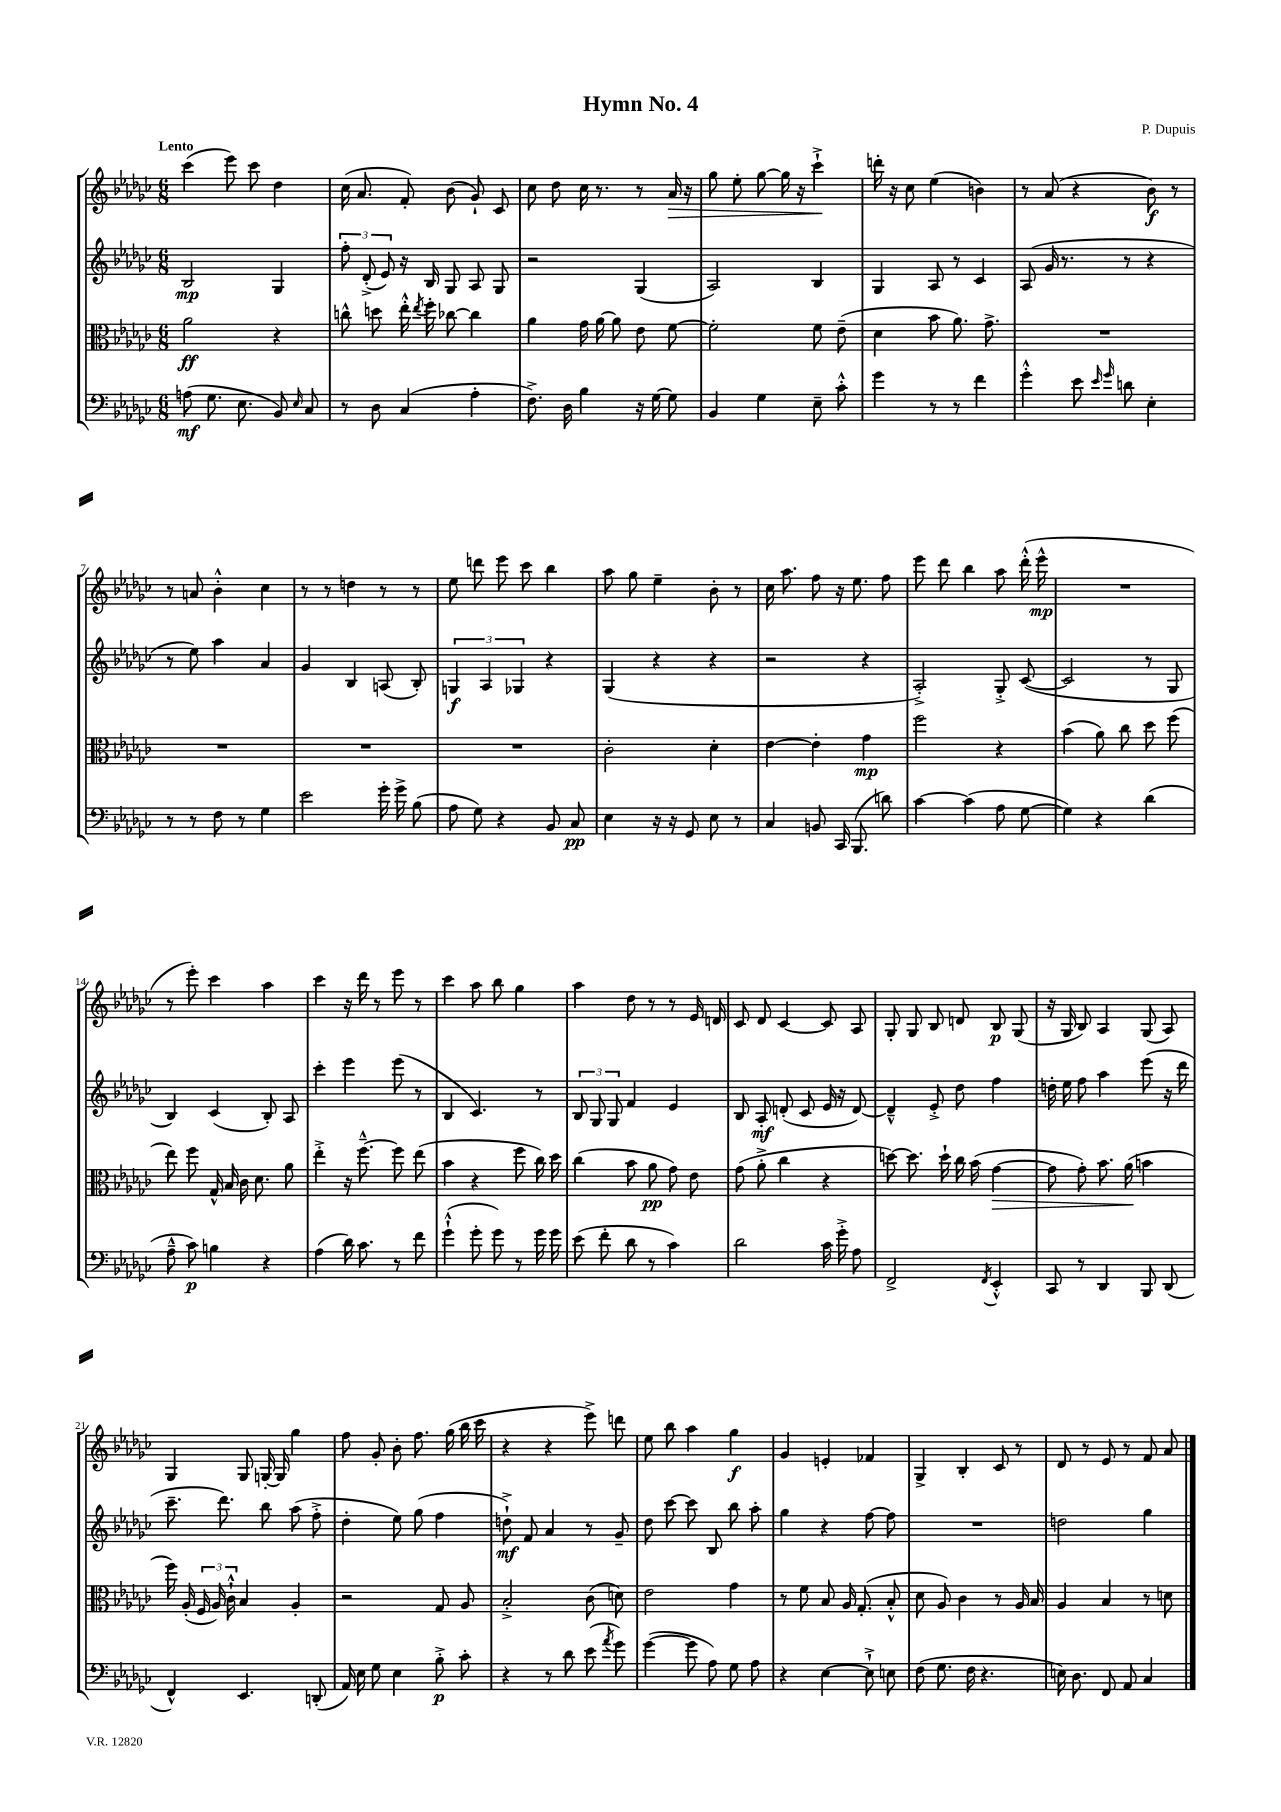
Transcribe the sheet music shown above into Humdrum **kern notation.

**kern	**kern	**kern	**kern
*staff4	*staff3	*staff2	*staff1
*clefF4	*clefC3	*clefG2	*clefG2
*k[b-e-a-d-g-c-]	*k[b-e-a-d-g-c-]	*k[b-e-a-d-g-c-]	*k[b-e-a-d-g-c-]
*M6/8	*M6/8	*M6/8	*M6/8
(8A	2a-	2B-	(4ccc-
8.G-	.	.	.
.	.	.	8eee-)
8.E-	.	.	.
.	.	.	8ccc-
8BB-)	4r	4G-	4dd-
16qqE-	.	.	.
8C-	.	.	.
=	=	=	=
8r	8cc^^	12ff'	(16cc-
.	.	.	8.a-
.	.	(12d-'^	.
8D-	8dd	.	.
.	.	12e-)	.
(4C-	16ee-'^^	16r	8f')
.	8qee-	.	.
.	16ff'	16B-	.
.	[8cc-	8G-	(8b-
4A-'	4cc-]	8A-	8g-`)
.	.	8G-	8c-
=	=	=	=
8.F^)	4a-	2r	8cc-
.	.	.	8dd-
16D-	.	.	.
4B-	16g-	.	16cc-
.	[16a-	.	8.r
.	8a-]	.	.
16r	8e-	(4G-	8r
[16G-	.	.	.
8G-]	[8f	.	16a-
.	.	.	16r
=	=	=	=
4BB-	2f']	2A-)	8gg-
.	.	.	8ee-'
4G-	.	.	[8gg-
.	.	.	16gg-]
.	.	.	16r
8E-~	8f	4B-	4ccc-`^
8c-'^^	(8e-~	.	.
=	=	=	=
4g-	4d-	4G-	16ddd'
.	.	.	16r
.	.	.	8cc-
8r	8b-	8A-	(4ee-
8r	8.a-)	8r	.
4f	.	4c-	4b)
.	8.g-^	.	.
=	=	=	=
4g-'^^	2.r	(8A-	8r
.	.	16g-	(8a-
.	.	8.r	.
8e-	.	.	4r
16qqe-	.	.	.
16qqg-	.	.	.
8d	.	8r	.
4E-'	.	4r	8b-)
.	.	.	8r
=	=	=	=
8r	2.r	8r	8r
8r	.	8ee-)	8a
8F	.	4aa-	4b-'^^
8r	.	.	.
4G-	.	4a-	4cc-
=	=	=	=
2e-	2.r	4g-	8r
.	.	.	8r
.	.	4B-	4dd
16g-'	.	(8A	8r
16g-^	.	.	.
(8B-	.	8B-')	8r
=	=	=	=
8A-	2.r	6G	8ee-
8G-)	.	.	8ddd
.	.	6A-	.
4r	.	.	8eee-
.	.	6G-	.
.	.	.	8ccc-
8BB-	.	4r	4bb-
8C-	.	.	.
=	=	=	=
4E-	2c-'	(4G-	8aa-
.	.	.	8gg-
16r	.	4r	4ee-~
16r	.	.	.
8GG-	.	.	.
8E-	4d-'	4r	8b-'
8r	.	.	8r
=	=	=	=
4C-	[4e-	2r	16cc-
.	.	.	8.aa-
8BB	4e-']	.	8ff
16CC-	.	.	16r
(8.BBB-	.	.	8.ee-
.	4g-	4r	.
8d)	.	.	8ff
=	=	=	=
[4c-	2ff	2A-'^)	8eee-
.	.	.	8ddd-
(4c-]	.	.	4bb-
8A-	4r	8G-'^	8aa-
[8G-	.	([8c-	(16ddd-'^^
.	.	.	16eee-^^
=	=	=	=
4G-])	(4b-	2c-]	2.r
4r	8a-)	.	.
.	8cc-	.	.
(4d-	8dd-	8r	.
.	(8ff	8G-	.
=	=	=	=
8A-~^^	8ee-)	4B-)	8r
8c-)	8ff	.	8eee-')
4B	16G-^^	(4c-	4ccc-
.	16B-	.	.
.	16c-	.	.
.	8.d-	.	.
4r	.	8B-')	4aa-
.	8a-	8A-	.
=	=	=	=
(4A-	4ee-'^	4ccc-'	4ccc-
16d-)	16r	4eee-	16r
8.c-	[8.ff~^^	.	16ddd-
.	.	.	8r
8r	8ff]	(8eee-	8eee-
8f	(8ee-	8r	8r
=	=	=	=
(4g-`^^	4b-	4B-	4ccc-
8g-'	4r	4.c-)	8aa-
8g-)	.	.	8bb-
8r	8ff	.	4gg-
16g-	16cc-)	8r	.
16g-	16dd-	.	.
=	=	=	=
(8e-	(4cc-	12B-	4aa-
.	.	12G-	.
8f'	.	.	.
.	.	12G-	.
8d-	8b-	4f	8dd-
8r	8a-	.	8r
4c-)	8g-)	4e-	8r
.	8e-	.	16e-
.	.	.	16d
=	=	=	=
2d-	(8g-	8B-	8c-
.	8a-'^	8A-'	8d-
.	4cc-	(8d'	[4c-
.	.	8c-	.
16c-	4r	16e-	8c-]
16g-'^	.	16r	.
8A-	.	[8d)	8A-
=	=	=	=
2FF^	[8dd)	4d~^^]	8G-'
.	8.dd]	.	8G-
.	.	8e-'^	8B-
.	16dd`	.	.
.	16cc-	8dd-	8d
.	(16b-	.	.
8qFF	.	.	.
4EE-'^^	[4g-	4ff	8B-
.	.	.	(8G-
=	=	=	=
8CC-	8g-]	16dd'	16r
.	.	16ee-	16G-
8r	8g-')	8ff	8B-)
4DD-	8.b-	4aa-	4A-
.	(16a-	.	.
8BBB-	4b	(8eee-	(8G-
(8DD-	.	16r	8A-)
.	.	16ddd-	.
=	=	=	=
4FF^^)	16ff)	8.ccc-~	4G-
.	(16A-'	.	.
.	24F	.	.
.	24A-)	.	.
.	.	8.ddd-)	.
.	24c-`^^	.	.
4.EE-	4B-	.	8G-
.	.	8bb-	[16G'
.	.	.	16G]
.	4A-'	(8aa-	4gg-
(8DD'	.	8ff'^	.
=	=	=	=
16AA-)	2r	4dd-'	8ff
16E-	.	.	.
8G-	.	.	8g-'
4E-	.	8ee-)	8b-'
.	.	(8gg-	8.ff
8B-'^	8G-	4ff	.
.	.	.	(16gg-
8c-'	8A-	.	16bb-
.	.	.	16ccc-
=	=	=	=
4r	2B-'^	8dd`^)	4r
.	.	8f	.
8r	.	4a-	4r
8d-	.	.	.
(8e-	(8c-	8r	8eee-^)
8qa-	.	.	.
8g-)	8d)	8g-~	8ddd
=	=	=	=
([4g-	2e-	8dd-	8ee-
.	.	[8ccc-	8bb-
8g-]	.	8ccc-]	4aa-
8A-)	.	8B-	.
8G-	4g-	8bb-	4gg-
8A-	.	8aa-'	.
=	=	=	=
4r	8r	4gg-	4g-
.	8f	.	.
[4E-	8B-	4r	4e'
.	16A-	.	.
.	(8.G-'	.	.
8E-`^]	.	[8ff	4f-
8E	8B-'^^	8ff]	.
=	=	=	=
(8F	8d-	2.r	4G-^
8.G-	8A-)	.	.
.	4c-	.	4B-'
16F	.	.	.
4.r	.	.	.
.	8r	.	8c-
.	16A-	.	8r
.	16B-	.	.
=	=	=	=
16E)	4A-	2dd	8d-
8.D-	.	.	.
.	.	.	8r
8FF	4B-	.	8e-
8AA-	.	.	8r
4C-	8r	4gg-	8f
.	8d	.	8a-
==	==	==	==
*-	*-	*-	*-
